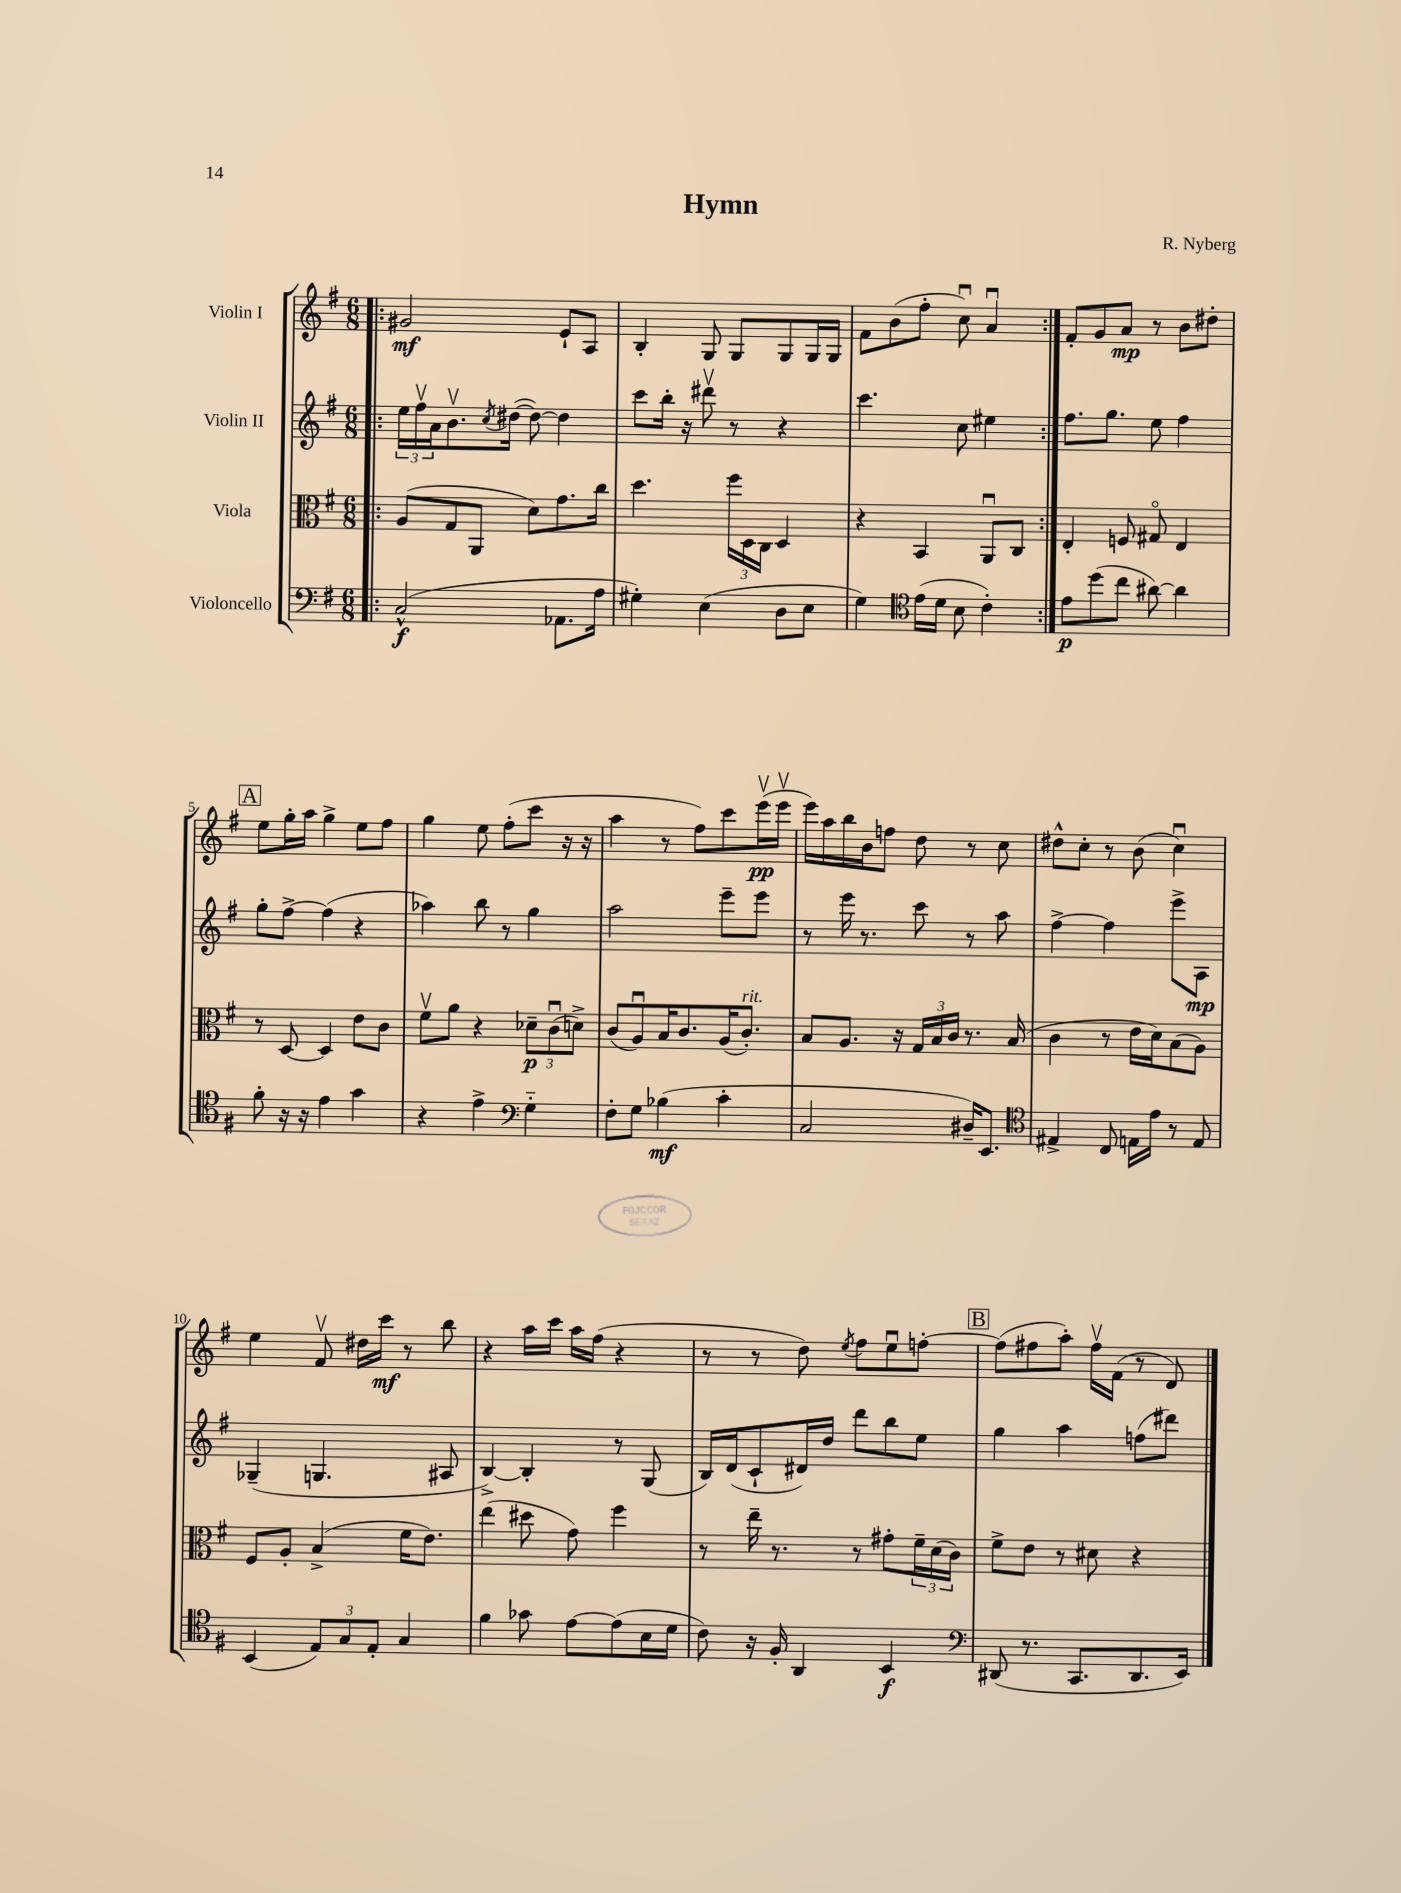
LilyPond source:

\header { title = "Hymn" composer = "R. Nyberg" }
<<
\new StaffGroup <<
\new Staff = "s0" \with { instrumentName = "Violin I" } {
    \clef treble \key g \major \numericTimeSignature \time 6/8
    \repeat volta 2 { \bar ".|:" gis'2\mf e'8-! a8 |
    b4-. g8 g8 g8 g16 g16 |
    fis'8 b'8( fis''8-. c''8\downbow) a'4\downbow | }
    fis'8-. g'8 a'8\mp r8 b'8 dis''8-. |
    \mark \markup { \box "A" } e''8 g''16-. a''16 g''4-> e''8 fis''8 |
    g''4 e''8 fis''8-.( c'''8 r16 r16 |
    a''4 r8 fis''8) c'''8 e'''16\upbow\pp( e'''16\upbow |
    e'''16) a''16 b''16 b'16 f''8 d''8 r8 c''8 |
    dis''8-^ c''8-. r8 b'8( c''4\downbow) |
    e''4 fis'8\upbow dis''16 c'''16\mf r8 b''8 |
    r4 a''16 c'''16 a''16 fis''16( r4 |
    r8 r8 d''8) \acciaccatura { e''8 } fis''8 e''8\downbow f''8~-. |
    \mark \markup { \box "B" } f''8( fis''8 a''8-.) fis''16\upbow fis'16( r8 d'8) \bar "|." |
}
\new Staff = "s1" \with { instrumentName = "Violin II" } {
    \clef treble \key g \major \numericTimeSignature \time 6/8
    \repeat volta 2 { \bar ".|:" \tuplet 3/2 { e''16 fis''16\upbow a'16 } b'8.\upbow \acciaccatura { c''8 } dis''16~( dis''8~) dis''4 |
    c'''8 b''16-. r16 dis'''8\upbow r8 r4 |
    c'''4. c''8 eis''4 | }
    fis''8. g''8. e''8 fis''4 |
    \mark \markup { \box "A" } g''8-. fis''8~-> fis''4( r4 |
    aes''4) b''8 r8 g''4 |
    a''2 e'''8-- e'''8 |
    r8 e'''16 r8. c'''8 r8 a''8 |
    fis''4~-> fis''4 e'''8-> a8\mp |
    ges4--( g4. ais8 |
    b4~->) b4-. r8 g8( |
    b16) d'16( c'8-! dis'16) d''16 d'''8 b''8 e''8 |
    \mark \markup { \box "B" } g''4 a''4 f''8( dis'''8) \bar "|." |
}
\new Staff = "s2" \with { instrumentName = "Viola" } {
    \clef alto \key g \major \numericTimeSignature \time 6/8
    \repeat volta 2 { \bar ".|:" a8( g8 a,8 d'8) g'8. c''16 |
    d''4. \tuplet 3/2 { fis''16 d16 c16 } d4 |
    r4 b,4 a,8\downbow c8 | }
    e4-. f8 gis8\flageolet e4 |
    \mark \markup { \box "A" } r8 d8~ d4 e'8 c'8 |
    fis'8\upbow a'8 r4 \tuplet 3/2 { des'8--\p c'8\downbow( d'8->) } |
    c'8( a8\downbow) b16 c'8. a16( c'8.-.^\markup { \italic "rit." }) |
    b8 a8. r16 \tuplet 3/2 { g16 b16 c'16 } r8. b16( |
    c'4 r8 e'16 d'16) b8( a8) |
    fis8 a8-. b4->( fis'16 e'8.) |
    e''4( dis''8 g'8) fis''4 |
    r8 e''16-- r8. r8 gis'8-. \tuplet 3/2 { fis'16-- d'16( c'16) } |
    \mark \markup { \box "B" } fis'8-> e'8 r8 dis'8 r4 \bar "|." |
}
\new Staff = "s3" \with { instrumentName = "Violoncello" } {
    \clef bass \key g \major \numericTimeSignature \time 6/8
    \repeat volta 2 { \bar ".|:" c2-^\f( aes,8. a16 |
    gis4-.) e4( d8 e8 |
    g4) \clef tenor e'16( d'16 b8 c'4-.) | }
    e'8\p d''8( c''8 ais'8~) ais'4 |
    \mark \markup { \box "A" } fis'8-. r16 r16 e'4 g'4 |
    r4 e'4-> \clef bass g4-_ |
    fis8-. g8 bes4\mf( c'4-. |
    c2 dis16--) e,8. |
    \clef tenor eis4-> c8 e16 e'16 r8 e8 |
    b,4( \tuplet 3/2 { e8) g8 e8-. } g4 |
    fis'4 ges'8 e'8~ e'8( b16 d'16 |
    c'8) r16 fis16-. a,4 b,4\f |
    \mark \markup { \box "B" } \clef bass dis,8( r8. c,8. dis,8. e,16) \bar "|." |
}
>>
>>
